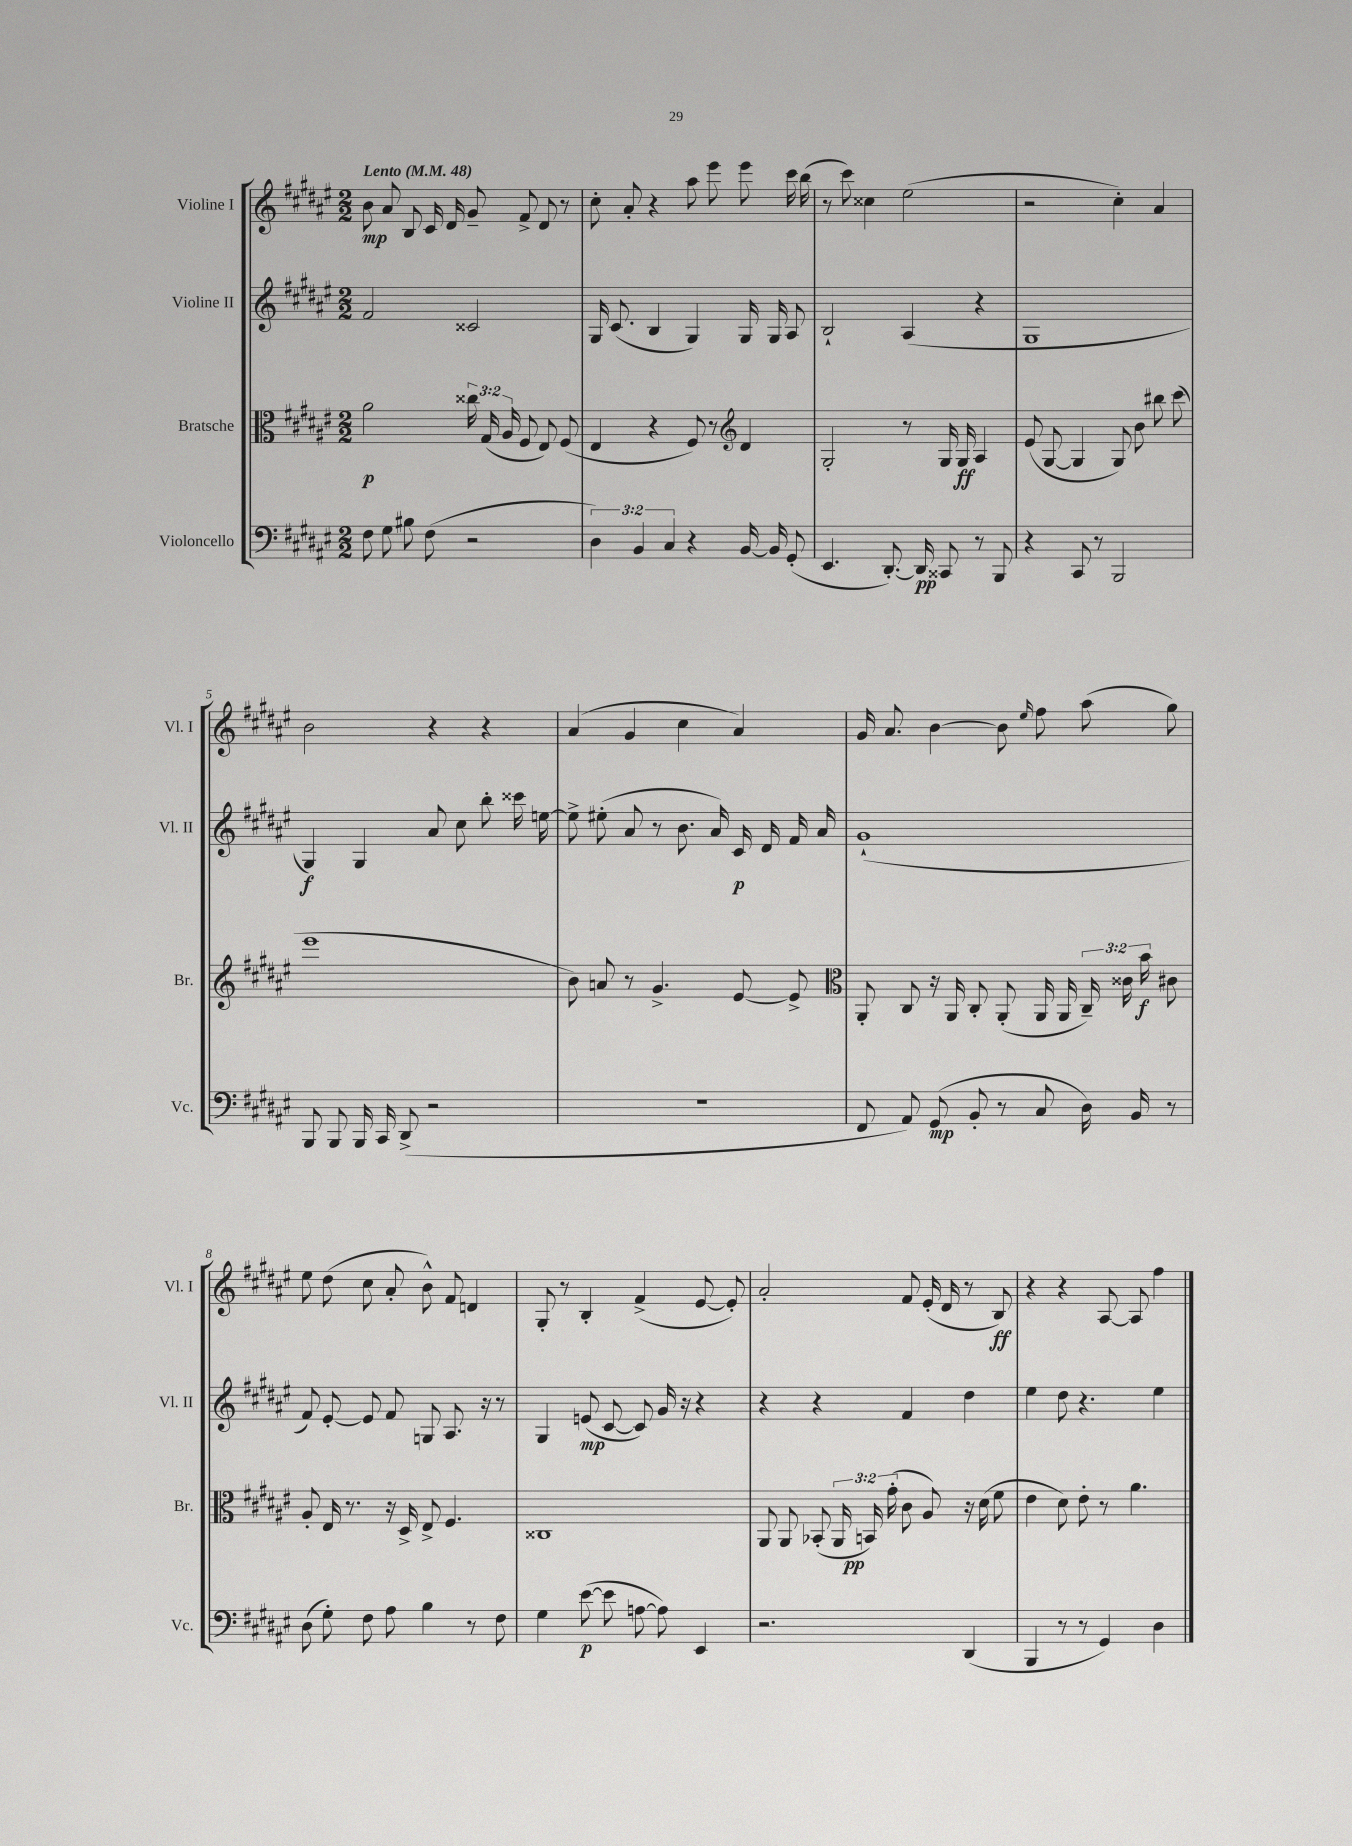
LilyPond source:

<<
\new StaffGroup <<
\new Staff = "s0" \with { instrumentName = "Violine I" shortInstrumentName = "Vl. I" } {
    \clef treble \key fis \major \numericTimeSignature \time 2/2 \tempo "Lento" 4 = 48
    \autoBeamOff b'8\mp ais'8 b8 cis'16 dis'16 gis'8-- fis'8-> dis'8 r8 |
    cis''8-. ais'8-. r4 ais''8 eis'''8 eis'''8 cis'''16 b''16( |
    r8 cis'''8) cisis''4 eis''2( |
    r2 cis''4-.) ais'4 |
    b'2 r4 r4 |
    ais'4( gis'4 cis''4 ais'4) |
    gis'16 ais'8. b'4~ b'8 \grace { eis''16 } fis''8 ais''8( gis''8) |
    eis''8 dis''8( cis''8 ais'8-. b'8-^) fis'8 d'4 |
    gis8-. r8 b4-. fis'4->( eis'8~ eis'8-.) |
    ais'2-. fis'8 eis'16-.( dis'16 r8 b8\ff) |
    r4 r4 ais8~ ais8 fis''4 \bar "|." |
}
\new Staff = "s1" \with { instrumentName = "Violine II" shortInstrumentName = "Vl. II" } {
    \clef treble \key fis \major \numericTimeSignature \time 2/2
    \autoBeamOff fis'2 cisis'2 |
    gis16 cis'8.( b4 gis4) gis16 gis16 ais8 |
    b2-! ais4( r4 |
    gis1 |
    gis4\f) gis4 ais'8 cis''8 b''8-. cisis'''16 e''16~ |
    e''8-> eis''8-.( ais'8 r8 b'8. ais'16) cis'16\p dis'16 fis'16 ais'16 |
    gis'1-!( |
    fis'8) eis'8~-. eis'8 fis'8 g8 ais8. r16 r8 |
    gis4 e'8\mp( cis'8~ cis'8) gis'16 r16 r4 |
    r4 r4 fis'4 dis''4 |
    eis''4 dis''8 r4. eis''4 \bar "|." |
}
\new Staff = "s2" \with { instrumentName = "Bratsche" shortInstrumentName = "Br." } {
    \clef alto \key fis \major \numericTimeSignature \time 2/2 \override Staff.TupletNumber.text = #tuplet-number::calc-fraction-text
    \autoBeamOff ais'2\p \tuplet 3/2 { cisis''16 gis16( ais16 } fis8 eis8) fis8( |
    eis4 r4 fis8) r8 \clef treble dis'4 |
    gis2-. r8 gis16 gis16\ff ais4 |
    eis'8( gis8~ gis4 gis8) b'8 bis''8 cis'''8( |
    eis'''1 |
    b'8) a'8 r8 gis'4.-> eis'8~ eis'8-> |
    \clef alto ais,8-. cis8 r16 ais,16 cis8-. ais,8-.( ais,16 ais,16 \tuplet 3/2 { cis16--) cisis'16 b'16\f } cis'8 |
    ais8-. eis16 r8. r16 dis16-> eis8-> fis4. |
    cisis1 |
    ais,8 ais,8 bes,8-.( \tuplet 3/2 { ais,16 b,16\pp) gis'16-.( } cis'8 ais8) r16 dis'16( fis'8 |
    eis'4 dis'8) eis'8-. r8 ais'4. \bar "|." |
}
\new Staff = "s3" \with { instrumentName = "Violoncello" shortInstrumentName = "Vc." } {
    \clef bass \key fis \major \numericTimeSignature \time 2/2 \override Staff.TupletNumber.text = #tuplet-number::calc-fraction-text
    \autoBeamOff fis8 gis8 bis8 fis8( r2 |
    \tuplet 3/2 { dis4) b,4 cis4 } r4 b,16~ b,16 gis,8-.( |
    eis,4. dis,8.~-.) dis,16\pp cisis,8 r8 b,,8 |
    r4 cis,8 r8 b,,2 |
    b,,8 b,,8 b,,16 cis,16 dis,8->( r2 |
    R1 |
    fis,8 ais,8) gis,8\mp( b,8-. r8 cis8 dis16) b,16 r8 |
    dis8( gis8-.) fis8 ais8 b4 r8 fis8 |
    gis4 eis'8~\p( eis'8 a8~ a8) eis,4 |
    r2. dis,4( |
    b,,4 r8 r8 gis,4) dis4 \bar "|." |
}
>>
>>
